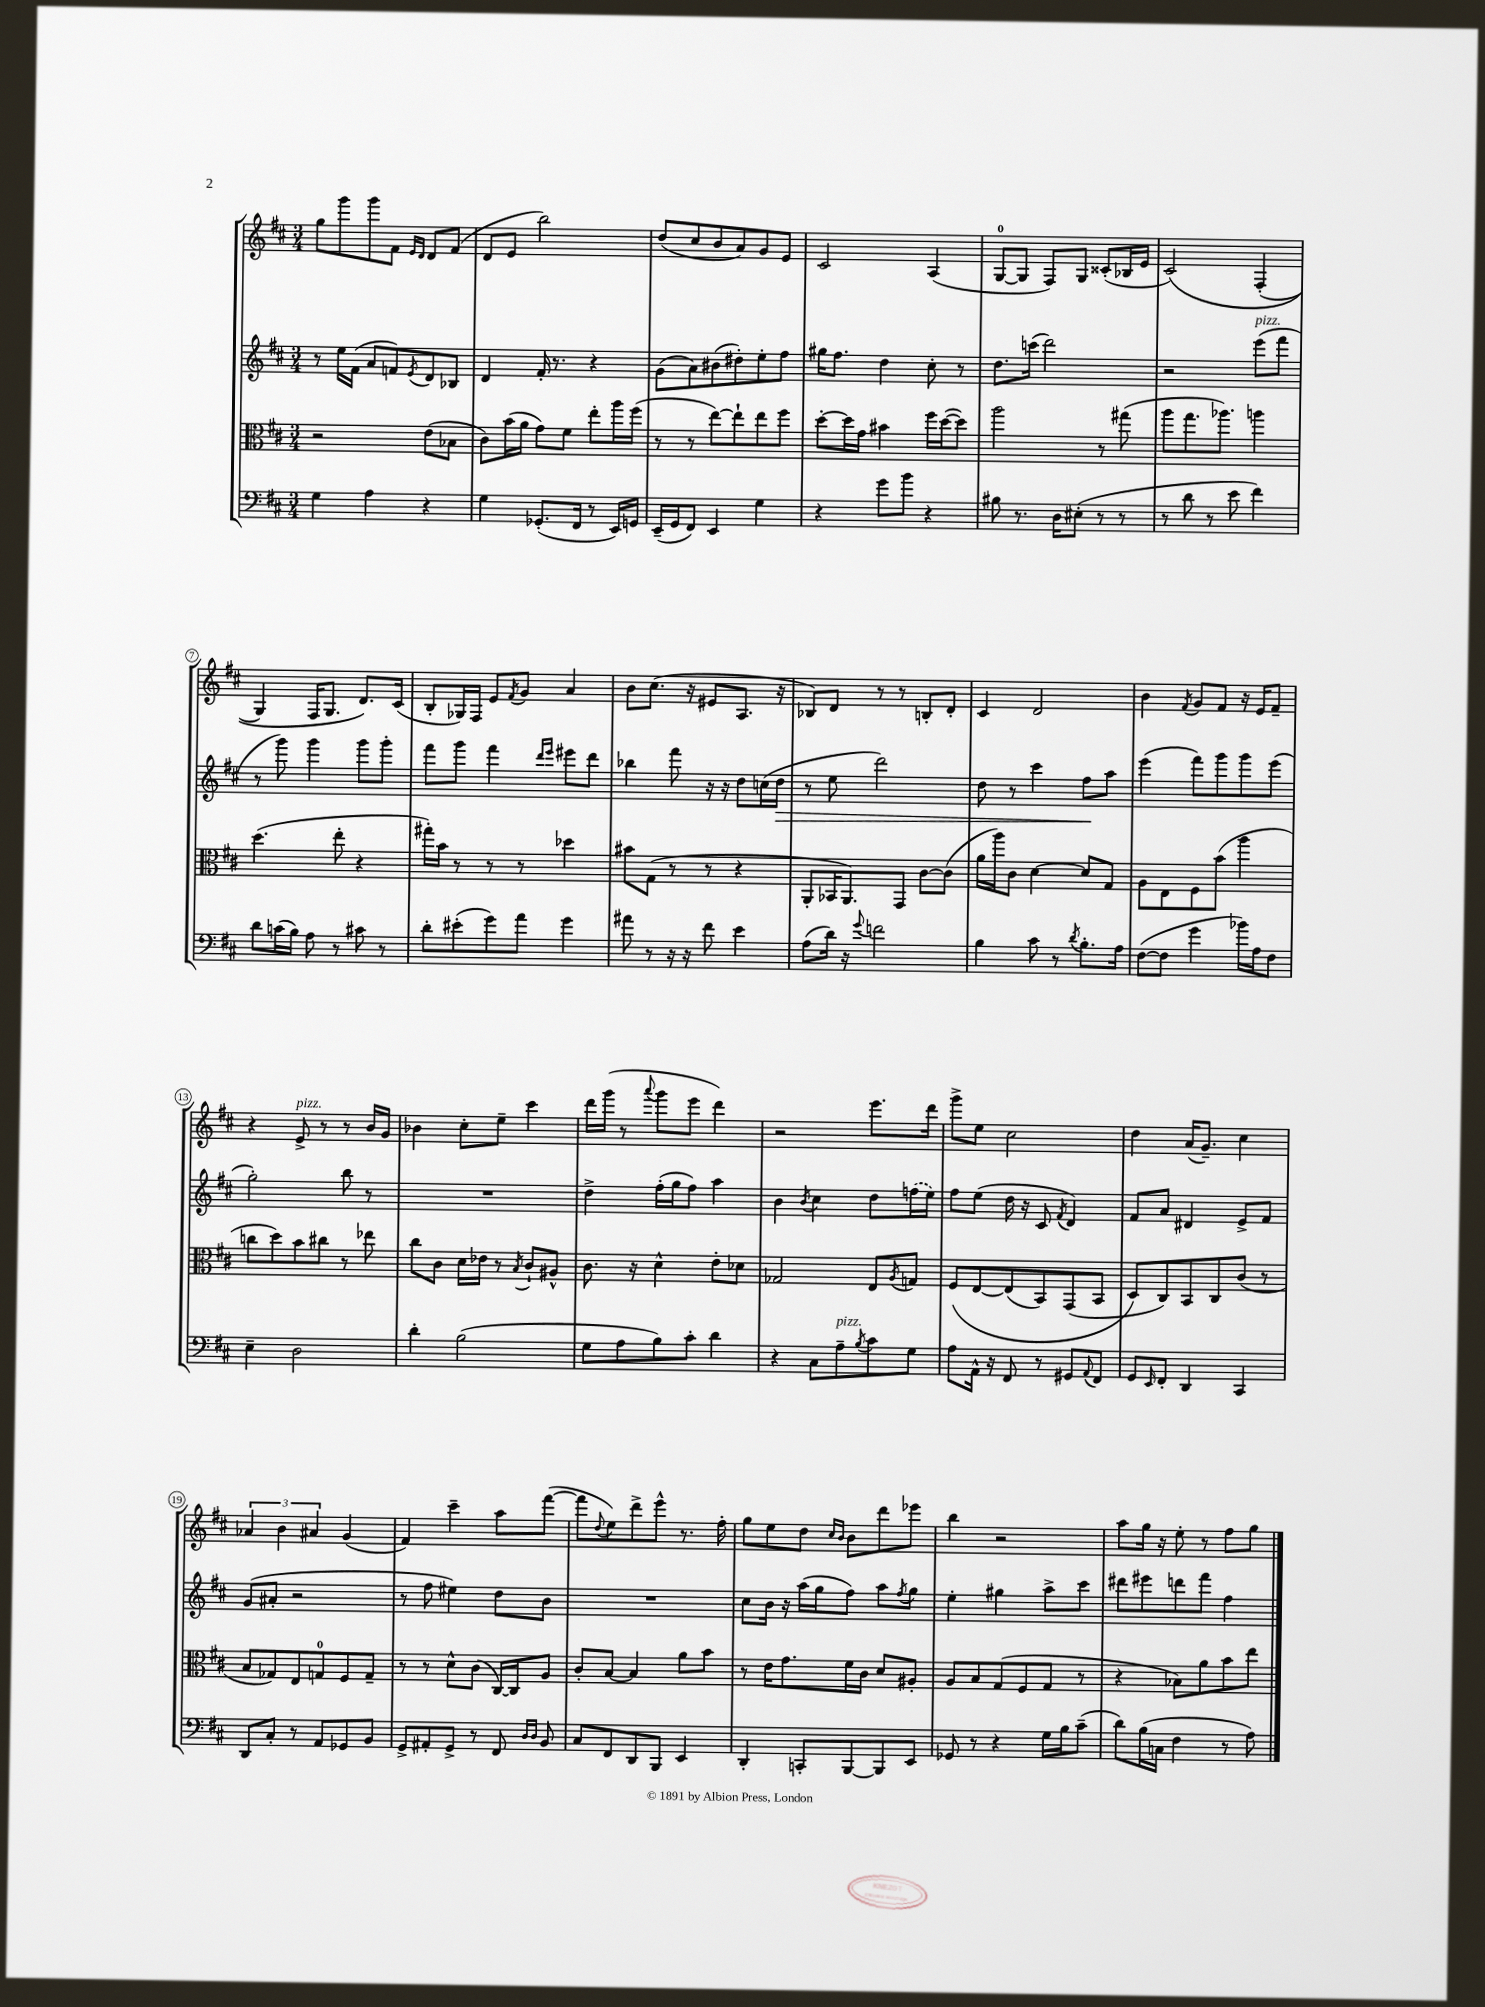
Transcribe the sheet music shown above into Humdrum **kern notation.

**kern	**kern	**kern	**dynam	**kern
*part4	*part3	*part2	*part2	*part1
*staff4	*staff3	*staff2	*staff2	*staff1
*clefF4	*clefC3	*clefG2	*	*clefG2
*k[f#c#]	*k[f#c#]	*k[f#c#]	*	*k[f#c#]
*M3/4	*M3/4	*M3/4	*	*M3/4
=1	=1	=1	=1	=1
4G\	2r	8r	.	8gg\L
.	.	16ee\LL	.	8ggg\
.	.	(16f#\JJ	.	.
4A\	.	8a/L	.	8ggg\
.	.	8fn/)	.	8f#\J
.	.	.	.	16qqe/LL
.	.	8qe/	.	16qqd/JJ
4r	(8e\L	8d/	.	8d/L
.	8B-X\J	8B-X/J	.	(8f#/J
=2	=2	=2	=2	=2
4G\	8c#\L)	4d/	.	8d/L
.	(16b\L	.	.	8e/J
.	16a\JJ	.	.	.
(8.GG-X'/L	8g\L)	16f#'/	.	2bb\)
.	.	8.r	.	.
.	8f#\J	.	.	.
16FF#/Jk	.	.	.	.
8r	8ee'\L	4r	.	.
16EE/LL)	16aa\L	.	.	.
16GGn/JJ	(16ff#\JJ	.	.	.
=3	=3	=3	=3	=3
(16EE~/LL	8r	(8g\L	.	(8dd/L
16GG/J	.	.	.	.
8FF#/J)	8r	8a\)	.	8cc#/
4EE/	[8ee\L)	(8b#X\	.	8b/
.	8ee`\]	8dd#X'\)	.	8a/)
4G\	8ee\	8ee'\	.	8g/
.	8ff#\J	8ff#\J	.	8e/J
=4	=4	=4	=4	=4
4r	[8dd'\L	16gg#X\KL	.	2c#/
.	.	8.ff#\J	.	.
.	16dd\L]	.	.	.
.	16g\JJ	.	.	.
8g\L	4b#X\	4dd\	.	.
8b\J	.	.	.	.
4r	16ff#\LL	8cc#'\	.	(4A/
.	([16dd\J	.	.	.
.	8dd\J])	8r	.	.
=5	=5	=5	=5	=5
8B#X\	2aa\	8.dd\L	.	[8G/L
8.r	.	.	.	8G/J]
.	.	(16cccn\Jk	.	.
.	.	2ddd\)	.	8F#/L)
16D\KL	.	.	.	.
(8E#X'\J	.	.	.	8G/J
8r	8r	.	.	(8c##X'/L
8r	(8gg#X\	.	.	16B-X/L
.	.	.	.	16e/JJ
=6	=6	=6	=6	=6
8r	8aa\L	2r	.	(2c#/)
8d\	8.gg\	.	.	.
8r	.	.	.	.
.	8.aa-X\J)	.	.	.
8e\	.	.	.	.
!	!	!LO:TX:a:i:t=pizz.	!	!
4f#\)	4aan\	(8eee\L	.	(4F#'/
.	.	8fff#\J	.	.
!!LO:LB:g=z
=7	=7	=7	=7	=7
8d\L	(4.dd\	8r	.	4G/)
(16cn\L	.	8ggg\)	.	.
16B\JJ)	.	.	.	.
8A\	.	4ggg\	.	16F#/KL
.	.	.	.	8.G/J
8r	8ee'\	.	.	.
8c#X\	4r	8ggg\L	.	8.d/L)
8r	.	8ggg'\J	.	.
.	.	.	.	(16c#/Jk
=8	=8	=8	=8	=8
8d'\L	16gg#X'\LL)	8fff#\L	.	8B'/L
.	16b\JJ	.	.	.
(8e#X'\	8r	8ggg\J	.	16G-X/L)
.	.	.	.	16F#/JJ
8g\)	8r	4fff#\	.	8e/L
.	.	.	.	8qf#/
8a\J	8r	.	.	8g/J
.	.	16qqddd/LL	.	.
.	.	16qqeee/JJ	.	.
4g\	4dd-X\	8eee#X\L	.	4a/
.	.	8ddd\J	.	.
=9	=9	=9	=9	=9
8a#X\	8b#X\L	4bb-X\	.	8b\L
8r	(8G\J	.	.	(8.cc#\J
16r	8r	8fff#\	.	.
16r	.	.	.	16r
8f#\	8r	16r	.	8e#X/L
.	.	16r	.	.
4e\	4r	8dd\L	.	8.A/J
.	.	(16ccn\L	.	.
!	!	!	!LO:HP:b	!
.	.	16dd\JJ	>	16r
=10	=10	=10	=10	=10
(8A\L	8AA'/L	8r	.	8B-X/L)
16d\Jk)	16BB-X/K	8ee\	.	8d/J
16r	8.AA/)	.	.	.
8qqg/	.	.	.	.
2fn\	.	2ddd\)	.	8r
.	8GG/J	.	.	8r
.	[8c#\L	.	.	8Bn'/L
.	(8c#\J]	.	.	8d'/J
=11	=11	=11	=11	=11
4B\	16a\LL	8dd\	.	4c#/
.	16aa\J)	.	.	.
.	8c#\J	8r	.	.
8c#\	[4d\	4ccc#\	.	2d/
8r	.	.	.	.
8qd/	.	.	.	.
8.B'\L	8d/L]	8ff#\L	.	.
.	8G/J	8aa\J	]	.
16A\Jk	.	.	.	.
=12	=12	=12	=12	=12
([8F#\L	8A\L	(4eee\	.	4b\
8F#\J]	8E\	.	.	.
.	.	.	.	8qf#/
4g\	8F#\	8fff#\L)	.	8g/L
.	(8b\J	8ggg\	.	8f#/J
16b-X\LL)	4aa\	8ggg\	.	16r
16A\J	.	.	.	16e/KL
8F#\J	.	(8eee\J	.	8f#~/J
!!LO:LB:g=z
=13	=13	=13	=13	=13
4E~\	8ccn\L	2gg'\)	.	4r
.	8dd\)	.	.	.
!	!	!	!	!LO:TX:a:i:t=pizz.
2D\	8b\	.	.	8e^/
.	8cc#X\J	.	.	8r
.	8r	8bb\	.	8r
.	8ee-X\	8r	.	16b/LL
.	.	.	.	16g/JJ
=14	=14	=14	=14	=14
4d'\	8cc#\L	2.r	.	4b-X\
.	8c#\J	.	.	.
(2B\	16d\LL	.	.	8cc#'\L
.	16e-X\JJ	.	.	.
.	8r	.	.	8ee~\J
.	8qB/	.	.	.
.	8c#`/L	.	.	4ccc#\
.	8A#X^^/J	.	.	.
=15	=15	=15	=15	=15
8G\L	8.c#\	4dd^\	.	16ddd\LL
.	.	.	.	(16ggg\JJ
8A\	.	.	.	8r
.	16r	.	.	.
.	.	.	.	8qqaaa/
8B\)	4d^^\	(16ff#'\LL	.	8ggg\L
.	.	16gg\J	.	.
8c#'\J	.	8ff#\J)	.	8eee\J
4d\	8e'\L	4aa\	.	4ddd\)
.	8d-X\J	.	.	.
=16	=16	=16	=16	=16
4r	2G-X/	4b\	.	2r
.	.	8qb/	.	.
8C#\L	.	4cc#\	.	.
!LO:TX:a:i:t=pizz.	!	!	!	!
8A~\	.	.	.	.
8qB/	.	.	.	.
8c#\	8E/L	8dd\L	.	8.eee\L
.	8qA/	.	.	.
8G\J	8Gn/J	(16ffn\L	.	.
.	.	16ee\JJ)	.	16ddd\Jk
=17	=17	=17	=17	=17
8A\L	(8F#/L	8ff#\L	.	8ggg^\L
16AA^^\Jk	[8E/	(8ee\J	.	8ee\J
16r	.	.	.	.
8FF#/	(8E/]	16dd\	.	2cc#\
.	.	16r	.	.
8r	8BB/)	8c#/	.	.
.	.	8qf#/	.	.
8GG#X/L	(8GG/	4d/)	.	.
8qqAA/	.	.	.	.
8FF#/J	8BB/J	.	.	.
=18	=18	=18	=18	=18
8GG/L	8D/L)	8f#/L	.	4dd\
16qqEE/	.	.	.	.
8FF#'/J	8C#/)	8a/J	.	.
4DD/	8BB/	4d#X/	.	(16a/KL
.	.	.	.	8.g~/J)
.	8C#/	.	.	.
4CC#/	(8c#/J	8e^/L	.	4cc#\
.	8r	8f#/J	.	.
!!LO:LB:g=z
=19	=19	=19	=19	=19
8DD/L	8B/L	(8g/L	.	6a-X/
8C#'/J	8G-X/)	8a#X'/J	.	.
.	.	.	.	6b\
8r	8E/	2r	.	.
.	.	.	.	6a#X/
8AA/L	8Gn/	.	.	.
8GG-X/	8F#/	.	.	(4g/
8BB/J	8G~/J	.	.	.
=20	=20	=20	=20	=20
8GG^/L	8r	8r	.	4f#/)
8AA#X'/	8r	8ff#\	.	.
8GG^/J	8d^^\L	4ee#X\)	.	4ccc#~\
8r	(8c#\J	.	.	.
8FF#/	[16C#/LL)	8dd\L	.	8aa\L
.	16C#/J]	.	.	.
16qqD/LL	.	.	.	.
16qqD/JJ	.	.	.	.
8BB/	8A/J	8b\J	.	([8fff#\J
=21	=21	=21	=21	=21
8C#/L	8c#'/L	2.r	.	8fff#\L]
.	.	.	.	8qqdd/
8FF#/	[8B/J	.	.	8ee\)
8DD/	4B/]	.	.	8ddd^\
8BBB/J	.	.	.	8eee^^\J
4EE/	8a\L	.	.	8.r
.	8b\J	.	.	.
.	.	.	.	16ff#'\
=22	=22	=22	=22	=22
4DD'/	8r	8cc#\L	.	8gg\L
.	16e\KL	16b\Jk	.	8ee\
.	8.g\	16r	.	.
8CCn'/L	.	(16aa\LL	.	8dd\J
.	.	16gg\J	.	.
.	.	.	.	16qqcc#/LL
.	.	.	.	16qqb/JJ
[8BBB/	16f#\L	8ff#\J)	.	8b\L
.	16c#\JJ	.	.	.
8BBB/]	8d/L	8aa\L	.	8ddd\
.	.	8qff#/	.	.
8EE/J	8A#X'/J	8gg\J	.	8eee-X\J
=23	=23	=23	=23	=23
8GG-X/	8A/L	4ee'\	.	4bb\
8r	8B/	.	.	.
4r	(8G/	4gg#X\	.	2r
.	8F#/	.	.	.
16G\LL	8G/J	8aa^\L	.	.
16B\J	.	.	.	.
(8c#~\J	8r	8ccc#\J	.	.
=24	=24	=24	=24	=24
8d\L)	4r	8ddd#X\L	.	8aa\L
(16B\L	.	8eee#X\	.	16gg\Jk
16Cn\JJ	.	.	.	16r
4F#\	8B-X\L)	8dddn\	.	8ee'\
.	8a\	8fff#\J	.	8r
8r	8b\	4ff#\	.	8ff#\L
8A\)	8ee\J	.	.	8gg\J
==	==	==	==	==
*-	*-	*-	*-	*-
